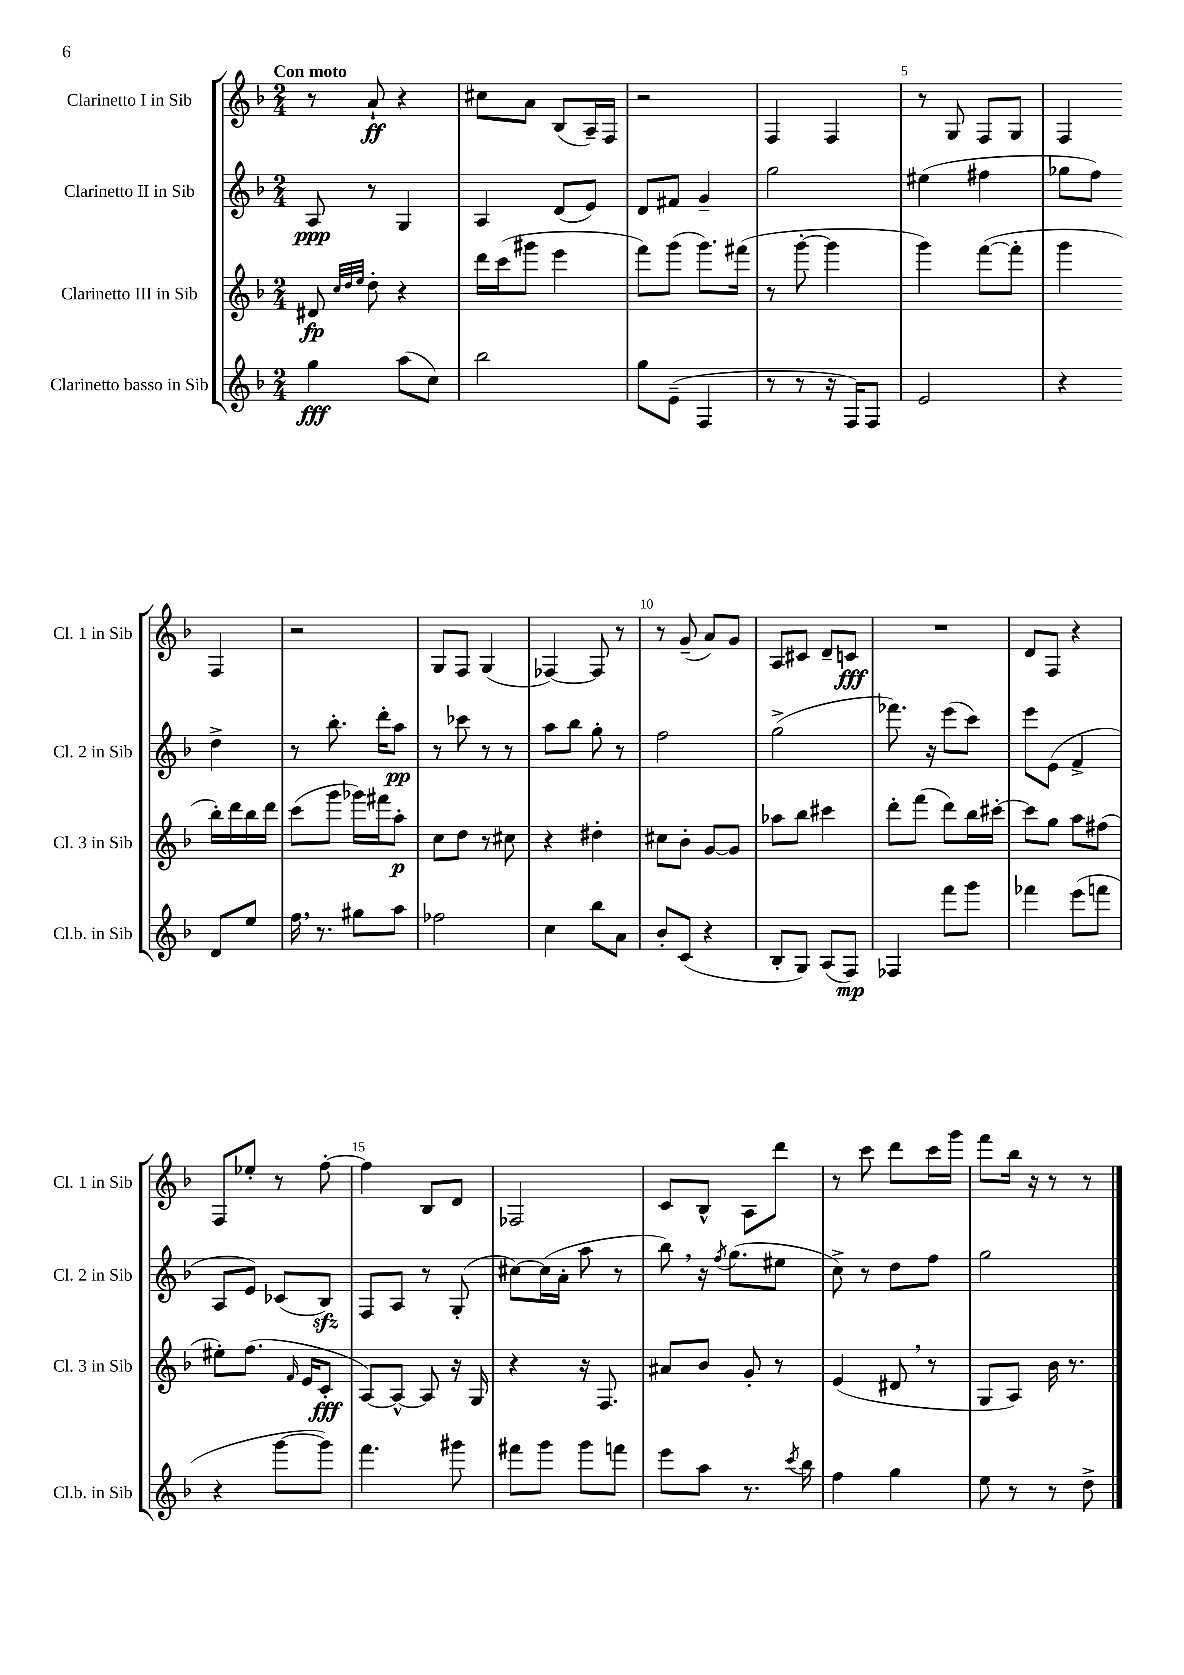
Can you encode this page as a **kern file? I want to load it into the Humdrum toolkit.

**kern	**kern	**kern	**kern
*staff4	*staff3	*staff2	*staff1
*clefG2	*clefG2	*clefG2	*clefG2
*k[b-]	*k[b-]	*k[b-]	*k[b-]
*M2/4	*M2/4	*M2/4	*M2/4
4gg	8d#	8A	8r
.	32qqcc	.	.
.	32qqdd	.	.
.	32qqee	.	.
.	8dd'	8r	8a`
(8aa	4r	4G	4r
8cc)	.	.	.
=	=	=	=
2bb-	16ddd	4A	8cc#
.	(16ccc	.	.
.	8ggg#	.	8a
.	4eee	(8d	(8B-
.	.	8e)	16A~)
.	.	.	16F
=	=	=	=
8gg	8fff)	8d	2r
(8e~	(8ggg	8f#	.
4F	8.ggg)	4g~	.
.	(16fff#	.	.
=	=	=	=
8r	8r	2gg	4F
8r	[8ggg'	.	.
16r	4ggg]	.	4F
16F)	.	.	.
8F	.	.	.
=	=	=	=
2e	4ggg)	(4ee#	8r
.	.	.	8G
.	([8fff	4ff#	8F
.	8fff']	.	8G
=	=	=	=
4r	4ggg	8gg-	4F
.	.	8ff)	.
8d	16bb-')	4dd^	4F
.	16ddd	.	.
8ee	16bb-	.	.
.	16ddd	.	.
=	=	=	=
16ff	(8ccc	8r	2r
8.r	.	.	.
.	8ggg	8.bb-'	.
8gg#	16ggg-)	.	.
.	16fff#	16ddd'	.
8aa	8aa'	8aa	.
=	=	=	=
2ff-	8cc	8r	8G
.	8dd	8ccc-	8F
.	8r	8r	(4G
.	8cc#	8r	.
=	=	=	=
4cc	4r	8aa	[4F-)
.	.	8bb-	.
8bb-	4dd#'	8gg'	8F-]
8a	.	8r	8r
=	=	=	=
8b-'	8cc#	2ff	8r
(8c	8b-'	.	(8g~
4r	[8g	.	8a)
.	8g]	.	8g
=	=	=	=
8B-'	8aa-	(2gg^	8A
8G)	8bb-	.	8c#
(8A	4ccc#	.	8d~
8F)	.	.	8c
=	=	=	=
4F-	8ddd'	8.fff-)	2r
.	(8fff	.	.
.	.	16r	.
8fff	8ddd)	(8eee	.
8ggg	16bb-	8ccc)	.
.	[16ccc#'	.	.
=	=	=	=
4fff-	8ccc#]	8eee	8d
.	8gg	(8e	8F
(8eee	8aa	4f^	4r
8fff	(8ff#	.	.
=	=	=	=
4r	8ee#')	8A	8F
.	(8.ff	8e)	8ee-'
[8ggg	.	(8c-	8r
.	16qqf	.	.
.	16e	.	.
8ggg])	8c'	8B-)	[8ff'
=	=	=	=
4.fff	[8A)	8F	4ff]
.	8A^^_	8A	.
.	8A]	8r	8B-
8ggg#	16r	(8G'	8d
.	16G	.	.
=	=	=	=
8fff#	4r	[8cc#)	2F-
8ggg	.	(16cc#]	.
.	.	16a'	.
8ggg	16r	8aa	.
.	8.F	.	.
8fff	.	8r	.
=	=	=	=
8eee	8a#	8bb-)	8c
8aa	8b-	16r	8B-^^
.	.	8qff	.
.	.	(8.gg	.
8.r	8g'	.	8A
.	8r	8ee#	8ddd
8qccc	.	.	.
16bb-	.	.	.
=	=	=	=
4ff	(4e	8cc^)	8r
.	.	8r	8ccc
4gg	8d#	8dd	8ddd
.	8r	8ff	16ccc
.	.	.	16ggg
=	=	=	=
8ee	8G	2gg	8fff
8r	8A)	.	16bb-
.	.	.	16r
8r	16b-	.	8r
.	8.r	.	.
8dd^	.	.	8r
==	==	==	==
*-	*-	*-	*-
